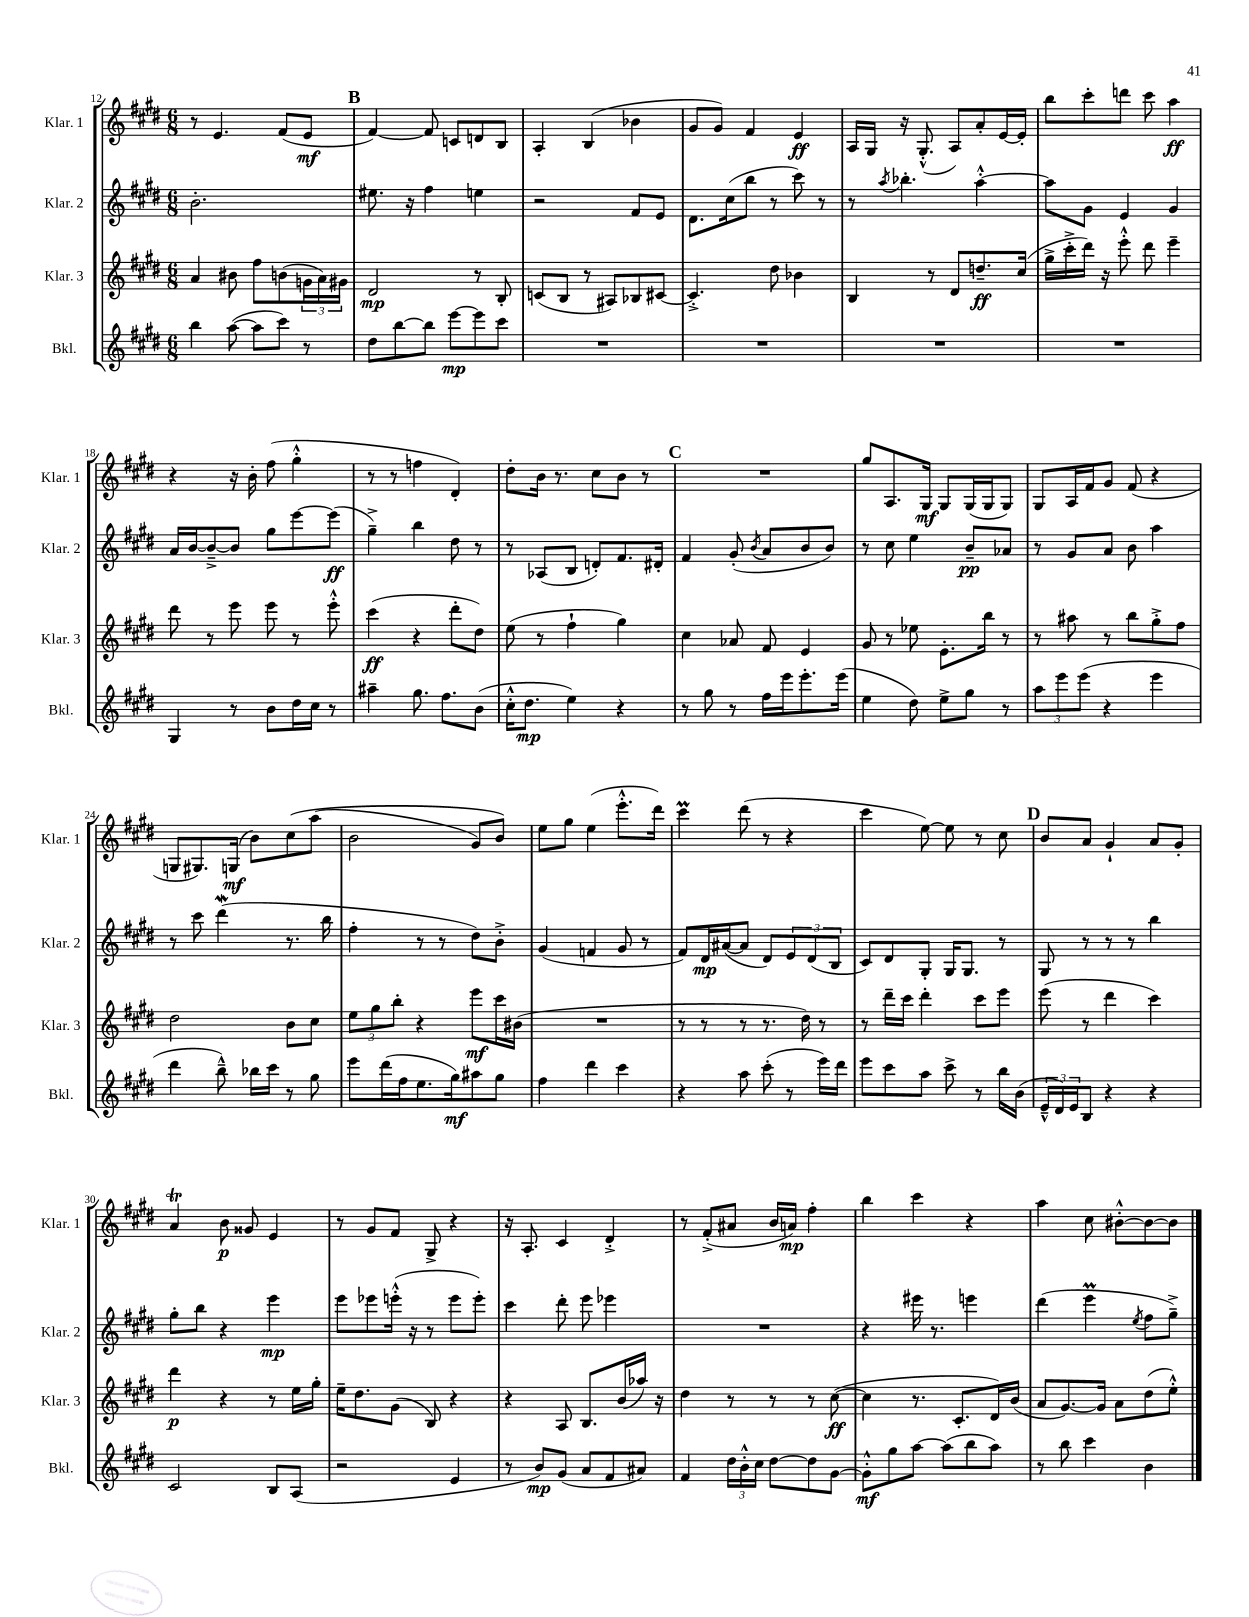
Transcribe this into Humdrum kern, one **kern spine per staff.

**kern	**kern	**kern	**kern
*staff4	*staff3	*staff2	*staff1
*clefG2	*clefG2	*clefG2	*clefG2
*k[f#c#g#d#]	*k[f#c#g#d#]	*k[f#c#g#d#]	*k[f#c#g#d#]
*M6/8	*M6/8	*M6/8	*M6/8
4bb	4a	2.b'	8r
.	.	.	4.e
([8aa	8b#	.	.
8aa]	8ff#	.	.
8ccc#)	(8b	.	(8f#
8r	24g	.	8e
.	24a)	.	.
.	24g#	.	.
=	=	=	=
8dd#	2d#	8.ee#	[4f#)
[8bb	.	.	.
.	.	16r	.
8bb]	.	4ff#	8f#]
[8eee	.	.	8c
8eee]	8r	4ee	8d
8ccc#	8B'	.	8B
=	=	=	=
2.r	(8c	2r	4A'
.	8B	.	.
.	8r	.	(4B
.	8A#)	.	.
.	8B-	8f#	4b-
.	[8c#	8e	.
=	=	=	=
2.r	4.c#'^]	8.d#	8g#
.	.	.	8g#)
.	.	(16cc#	.
.	.	8bb	4f#
.	8dd#	8r	.
.	4b-	8ccc#)	4e
.	.	8r	.
=	=	=	=
2.r	4B	8r	16A
.	.	.	16G#
.	.	8qaa	.
.	.	4.bb-'	16r
.	.	.	(8.G#'^^
.	8r	.	.
.	8d#	.	8A)
.	8.dd~	[4aa'^^	8a'
.	.	.	[16e
.	(16cc#	.	16e']
=	=	=	=
2.r	16gg#^	8aa]	8bb
.	16ccc#'^	.	.
.	16ddd#)	8g#	8ccc#'
.	16r	.	.
.	8eee'^^	4e	8ddd
.	8ddd#	.	8ccc#
.	4eee~	4g#	4aa
=	=	=	=
4G#	8ddd#	16a	4r
.	.	[16b	.
.	8r	8b~^_	.
8r	8eee	8b]	16r
.	.	.	16b'
8b	8eee	8gg#	(8ff#
16dd#	8r	[8eee	4gg#'^^
16cc#	.	.	.
8r	8eee'^^	(8eee]	.
=	=	=	=
4aa#~	(4ccc#	4gg#~^)	8r
.	.	.	8r
8.gg#	4r	4bb	4ff
8.ff#	.	.	.
.	8ddd#'	8dd#	4d#')
(8b	8dd#)	8r	.
=	=	=	=
16cc#'^^	(8ee	8r	8dd#'
8.dd#	.	.	.
.	8r	(8A-	16b
.	.	.	8.r
4ee)	4ff#`	8B	.
.	.	8d')	8cc#
4r	4gg#)	8.f#	8b
.	.	.	8r
.	.	16d#'	.
=	=	=	=
8r	4cc#	4f#	2.r
8gg#	.	.	.
8r	8a-	(8g#'	.
.	.	8qb	.
16ff#	8f#	8a	.
16eee	.	.	.
8.eee'	4e	8b	.
.	.	8b)	.
(16eee	.	.	.
=	=	=	=
4ee	8g#	8r	8gg#
.	8r	8cc#	8.A
8dd#)	8ee-	4ee	.
.	.	.	16G#
8ee^	8.e'	.	8G#
8gg#	.	8b~	(16G#
.	16bb	.	16G#
8r	8r	8a-	8G#)
=	=	=	=
12aa	8r	8r	8G#
12eee	.	.	.
.	8aa#	8g#	16A
(12eee	.	.	.
.	.	.	16f#
4r	8r	8a	8g#
.	8bb	8b	(8f#
4eee	8gg#'^	4aa	4r
.	8ff#	.	.
=	=	=	=
4ddd#	2dd#	8r	8G
.	.	8ccc#	8.G#)
8bb~^^)	.	(4ddd#	.
.	.	.	(16G
16bb-	.	.	8b)
16ccc#	.	.	.
8r	8b	8.r	&(8cc#
8gg#	8cc#	.	(8aa
.	.	16bb	.
=	=	=	=
8eee	12ee	4ff#'	2b
.	12gg#	.	.
(16ddd#	.	.	.
.	12bb'	.	.
16ff#	.	.	.
8.ee	4r	8r	.
.	.	8r	.
16gg#)	.	.	.
8aa#	8eee	8dd#)	8g#)
8gg#	16ccc#	8b'^	8b&)
.	(16b#	.	.
=	=	=	=
4ff#	2.r	(4g#	8ee
.	.	.	8gg#
4ddd#	.	4f	(4ee
4ccc#	.	8g#	8.eee'^^
.	.	8r	.
.	.	.	16ddd#)
=	=	=	=
4r	8r	8f#)	4ccc#
.	8r	16d#	.
.	.	([16a#	.
8aa	8r	8a#]	(8ddd#
(8ccc#'	8.r	8d#)	8r
8r	.	12e	4r
.	16dd#)	.	.
.	.	(12d#	.
16eee)	8r	.	.
.	.	12B	.
16ddd#	.	.	.
=	=	=	=
8eee	8r	8c#)	4ccc#
8ccc#	16ddd#~	8d#	.
.	16ccc#	.	.
8aa	4ddd#'	8G#'	[8ee)
8ccc#^	.	16G#	8ee]
.	.	8.G#	.
8r	8ccc#	.	8r
16bb	8eee	8r	8cc#
(16b	.	.	.
=	=	=	=
24e~^^	(8eee	8G#	8b
24d#)	.	.	.
24e	.	.	.
8B	8r	8r	8a
4r	4ddd#	8r	4g#`
.	.	8r	.
4r	4ccc#)	4bb	8a
.	.	.	8g#'
=	=	=	=
2c#	4ddd#	8gg#'	4a
.	.	8bb	.
.	4r	4r	8b
.	.	.	8g##
8B	8r	4eee	4e
(8A	16ee	.	.
.	16gg#'	.	.
=	=	=	=
2r	16ee~	8eee	8r
.	8.dd#	.	.
.	.	8eee-	8g#
.	(8g#	(16eee'^^	8f#
.	.	16r	.
.	8B)	8r	8G#^
4e	4r	8eee	4r
.	.	8eee')	.
=	=	=	=
8r	4r	4ccc#	16r
.	.	.	8.A'
8b)	.	.	.
(8g#	8A	8ddd#'	4c#
8a	8.B	8eee	.
8f#	.	4eee-	4d#'^
.	(16b	.	.
8a#)	16aa-)	.	.
.	16r	.	.
=	=	=	=
4f#	4dd#	2.r	8r
.	.	.	(8f#'^
24dd#	8r	.	8a#
24b'^^	.	.	.
24cc#	.	.	.
[8dd#	8r	.	16b
.	.	.	16a)
8dd#]	8r	.	4ff#'
[8g#	([8cc#	.	.
=	=	=	=
8g#'^^]	4cc#]	4r	4bb
8gg#	.	.	.
[8aa	8.r	16eee#	4ccc#
.	.	8.r	.
(8aa]	.	.	.
.	8.c#'	.	.
8bb	.	4eee	4r
8aa)	16d#)	.	.
.	(16b	.	.
=	=	=	=
8r	8a	(4ddd#	4aa
8bb	[8.g#)	.	.
4ccc#	.	4eee	8cc#
.	16g#]	.	.
.	8a	.	[8b#'^^
.	.	8qee	.
4b	(8dd#	8ff#	8b#_
.	8ee'^^)	8gg#~^)	8b#]
==	==	==	==
*-	*-	*-	*-
